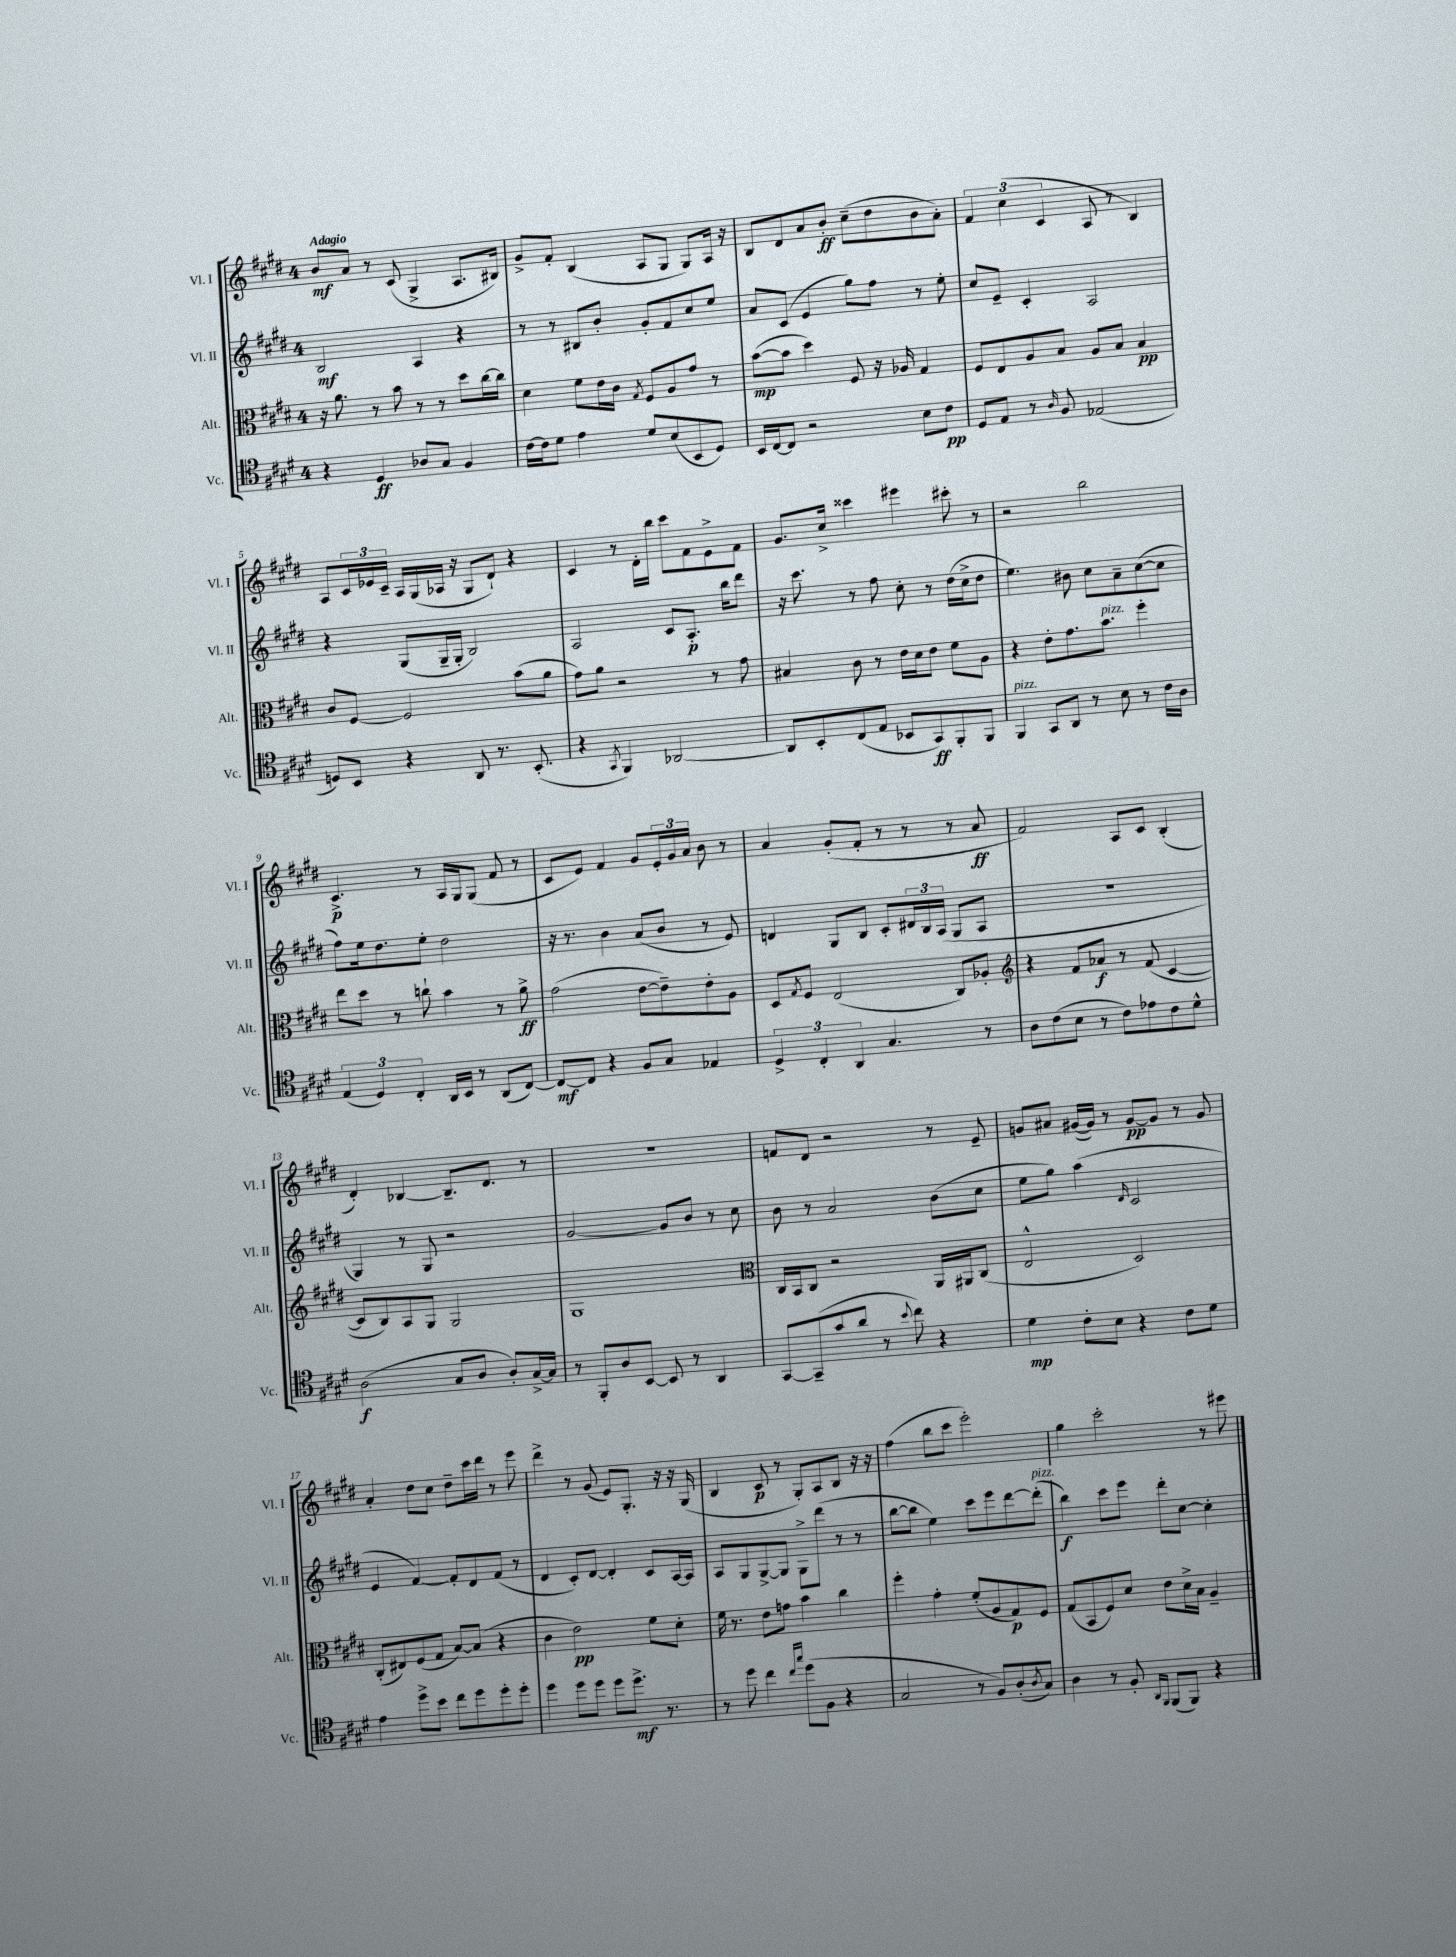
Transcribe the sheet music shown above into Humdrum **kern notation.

**kern	**kern	**kern	**kern
*staff4	*staff3	*staff2	*staff1
*clefC4	*clefC3	*clefG2	*clefG2
*k[f#c#g#d#]	*k[f#c#g#d#]	*k[f#c#g#d#]	*k[f#c#g#d#]
*M4/4	*M4/4	*M4/4	*M4/4
4r	16r	2B	8b
.	8.a	.	.
.	.	.	8a
4D#	8r	.	8r
.	8b	.	(8c#
8A-	8r	4A	4G#^
8G#	8r	.	.
4F#	8dd#	4r	8.A
.	[16cc#	.	.
.	16cc#]	.	16B#)
=	=	=	=
[16c#	4d#	8r	8g#^
16c#]	.	.	.
8d#	.	8r	8f#'
4e	8f#	8B#	(4B
.	16e	8b'	.
.	16c#	.	.
.	8qG#	.	.
8d#	8F#	8g#'	8A
(8B	8A	8f#	8G#
8BB	8g#	8cc#	8G#)
8D#)	8r	8ee	16A
.	.	.	16r
=	=	=	=
16BB	([8b	8a	8B
[16C#	.	.	.
8C#]	8b]	(8c#	8d#
2r	4dd#)	4e	8a
.	.	.	8b'
.	8F#	8gg#)	(8cc#~
.	16r	8ff#	8dd#
.	16A-	.	.
8B	4G#	8r	8b
8c#	.	8ee'	8a')
=	=	=	=
8D#	8F#	8cc#	6f#
8E	8E	8e~	.
.	.	.	(6cc#
8r	8A	4c#'	.
.	.	.	6c#
16qqA	.	.	.
8F#	8B	.	.
(2E-	8A	2A	8A
.	8B	.	8r
.	4B	.	4B)
=	=	=	=
8D)	8c#	4r	8A
8BB	[8F#	.	24c#
.	.	.	24e-
.	.	.	24c#~
4r	2F#]	(8G#	16A
.	.	.	(16G#
.	.	16G#~	16A-
.	.	16G#'	16r
8AA	.	2B)	8G#
8.r	.	.	8d#`)
.	(8b	.	4r
(8.BB'	.	.	.
.	8a	.	.
=	=	=	=
4r	8g#)	2A	4c#
.	8a	.	.
8qGG#	.	.	.
4FF#)	2r	.	8r
.	.	.	16d#'
.	.	.	16bb
[2AA-	.	8c#	8ccc#
.	.	8.A'	8f#
.	8r	.	8e^
.	.	16bb	.
.	8g#	8ddd#	8f#
=	=	=	=
8AA-]	4B#	16r	8.g#
.	.	8.ccc#	.
8BB'	.	.	.
.	.	.	16cc#^
(8C#	8c#	8r	4ccc##
8E	8r	8ff#	.
8BB-	16e	8cc#'	4eee#
.	16d#	.	.
8GG#)	8e	8r	.
8FF#'	8f#	(16dd#	8ccc#'
.	.	16cc#^	.
8FF#	8A	8dd#	8r
=	=	=	=
4FF#	4r	4.ee)	2r
8GG#	8e'	.	.
8AA	8.g#	8b#	.
8r	.	8cc#	2bb
.	8.b	.	.
8B	.	8a~	.
8r	4ff#'	([8cc#	.
16c#	.	8cc#]	.
16A	.	.	.
=	=	=	=
(6E	8ee	8ff#)	4.c#^
.	8dd#	16ee	.
6D#)	.	.	.
.	.	8.dd#	.
.	8r	.	.
6C#'	.	.	.
.	8cc`	8ee'	8r
16AA	4b	2dd#	16A
16BB	.	.	16G#
8r	.	.	(8G#
(8AA	8r	.	8f#
[8C#)	8a^	.	8r
=	=	=	=
8C#_	(2g#	16r	8c#
.	.	8.r	.
8C#]	.	.	8e)
4r	.	4b	4f#
8F#	[8e	(8a	8g#
8G#	8e~])	8b	24e'
.	.	.	24g#
.	.	.	24a
4E-	8e'	8r	8b
.	8A	8e)	8r
=	=	=	=
6D#^	8D#	4d	4a
.	8qG#	.	.
.	8F#	.	.
6C#'	.	.	.
.	(2E	8G#	(8g#'
6AA	.	.	.
.	.	8B	8f#'
4.G#	.	8c#'	8r
.	.	24d#	8r
.	.	24B	.
.	.	(24A	.
.	8C#)	8G#	8r
8r	8A-'	8A	8a
=	=	=	=
*	*clefG2	*	*
8A	4r	1r	2f#)
(8c#	.	.	.
8B	8f#	.	.
8r	8a-	.	.
8c#)	8r	.	8A
8e-	(8f#	.	8c#
8c#	[4c#	.	(4B'
8d#^^	.	.	.
=	=	=	=
(2A	8c#]	4G#)	4d#')
.	8B)	.	.
.	8A	8r	[4B-
.	8G#	8G#	.
8G#	2G#	2r	8.B-~]
8A	.	.	.
.	.	.	8.d#
8A')	.	.	.
[16G#^	.	.	8r
16G#]	.	.	.
=	=	=	=
8r	1G#	[2g#	1r
8FF#'	.	.	.
8A	.	.	.
[8BB	.	.	.
8BB]	.	8g#]	.
8r	.	8b	.
4AA	.	8r	.
.	.	8cc#	.
=	=	=	=
*	*clefC3	*	*
[8GG#	16C#	8b	8f
.	16BB	.	.
(8GG#~]	8C#	8r	8d#
8g#	2r	2a	2r
8a	.	.	.
8r	.	.	.
8qqb	.	.	.
8cc#)	.	.	.
4r	16AA	(8b	8r
.	16AA#	.	.
.	(8C#	8cc#	8e~
=	=	=	=
4d#	2E^^	8ee	8g
.	.	8gg#)	8a#
8c#'	.	(4aa	([16g#
.	.	.	16g#])
8B	.	.	8r
.	.	16qqd#	.
4r	2D#)	2c#	[8g#
.	.	.	8g#]
8c#	.	.	8r
8d#	.	.	8g#
=	=	=	=
4e	(8C#'	4e	4a'
.	8E#)	.	.
8dd#^	(8F#	[4f#)	8dd#
8b	8G#	.	8cc#
8cc#	[8B)	8f#']	8dd#~
8dd#	(8B]	8d#	16ccc#
.	.	.	16ddd#
8dd#'	4r	(8f#	8r
8dd#'	.	8r	8eee
=	=	=	=
4dd#	4c#	4d#	4ddd#^
8dd#	2e)	8c#')	8r
8dd#	.	[8d#	(8g#
8dd#	.	4d#']	8e)
8.dd#^	.	.	8.G#'
.	8f#	8c#	.
8.r	.	.	16r
.	8d#'	[16A	16r
.	.	16A]	(16G#
=	=	=	=
8r	16f#	8A	4B
.	8.r	.	.
8dd#	.	8G#	.
4cc#	8e	[8G#^	8c#
.	8g	8G#]	8r
16qqcc#	.	.	.
16qqgg#	.	.	.
(8dd#	4b	8G#^	8G#')
8F#	.	(8ddd#	8A
4r	4cc#	8r	8B
.	.	8r	16r
.	.	.	16r
=	=	=	=
2G#	4ff#'	[8bb	(4ff#
.	.	8bb]	.
.	4g#'	4ee)	8bb
.	.	.	8ccc#
8r	(8f#'	8ccc#	2eee')
8F#)	8A	8eee	.
(8A'	8G#)	[8ddd#	.
8qA	.	.	.
8G#)	8F#	(8ddd#']	.
=	=	=	=
4A	(8G#	4bb)	4gg#
.	8BB	.	.
8r	8F#)	8ccc#	2ccc#'
8F#'	8d#	8eee	.
16qqAA	.	.	.
16qqFF#	.	.	.
(8FF#	8e	8ddd#'	.
8FF#)	16d#^	[8cc#	.
.	16B	.	.
4r	4A~	4cc#']	8r
.	.	.	8eee#
==	==	==	==
*-	*-	*-	*-
